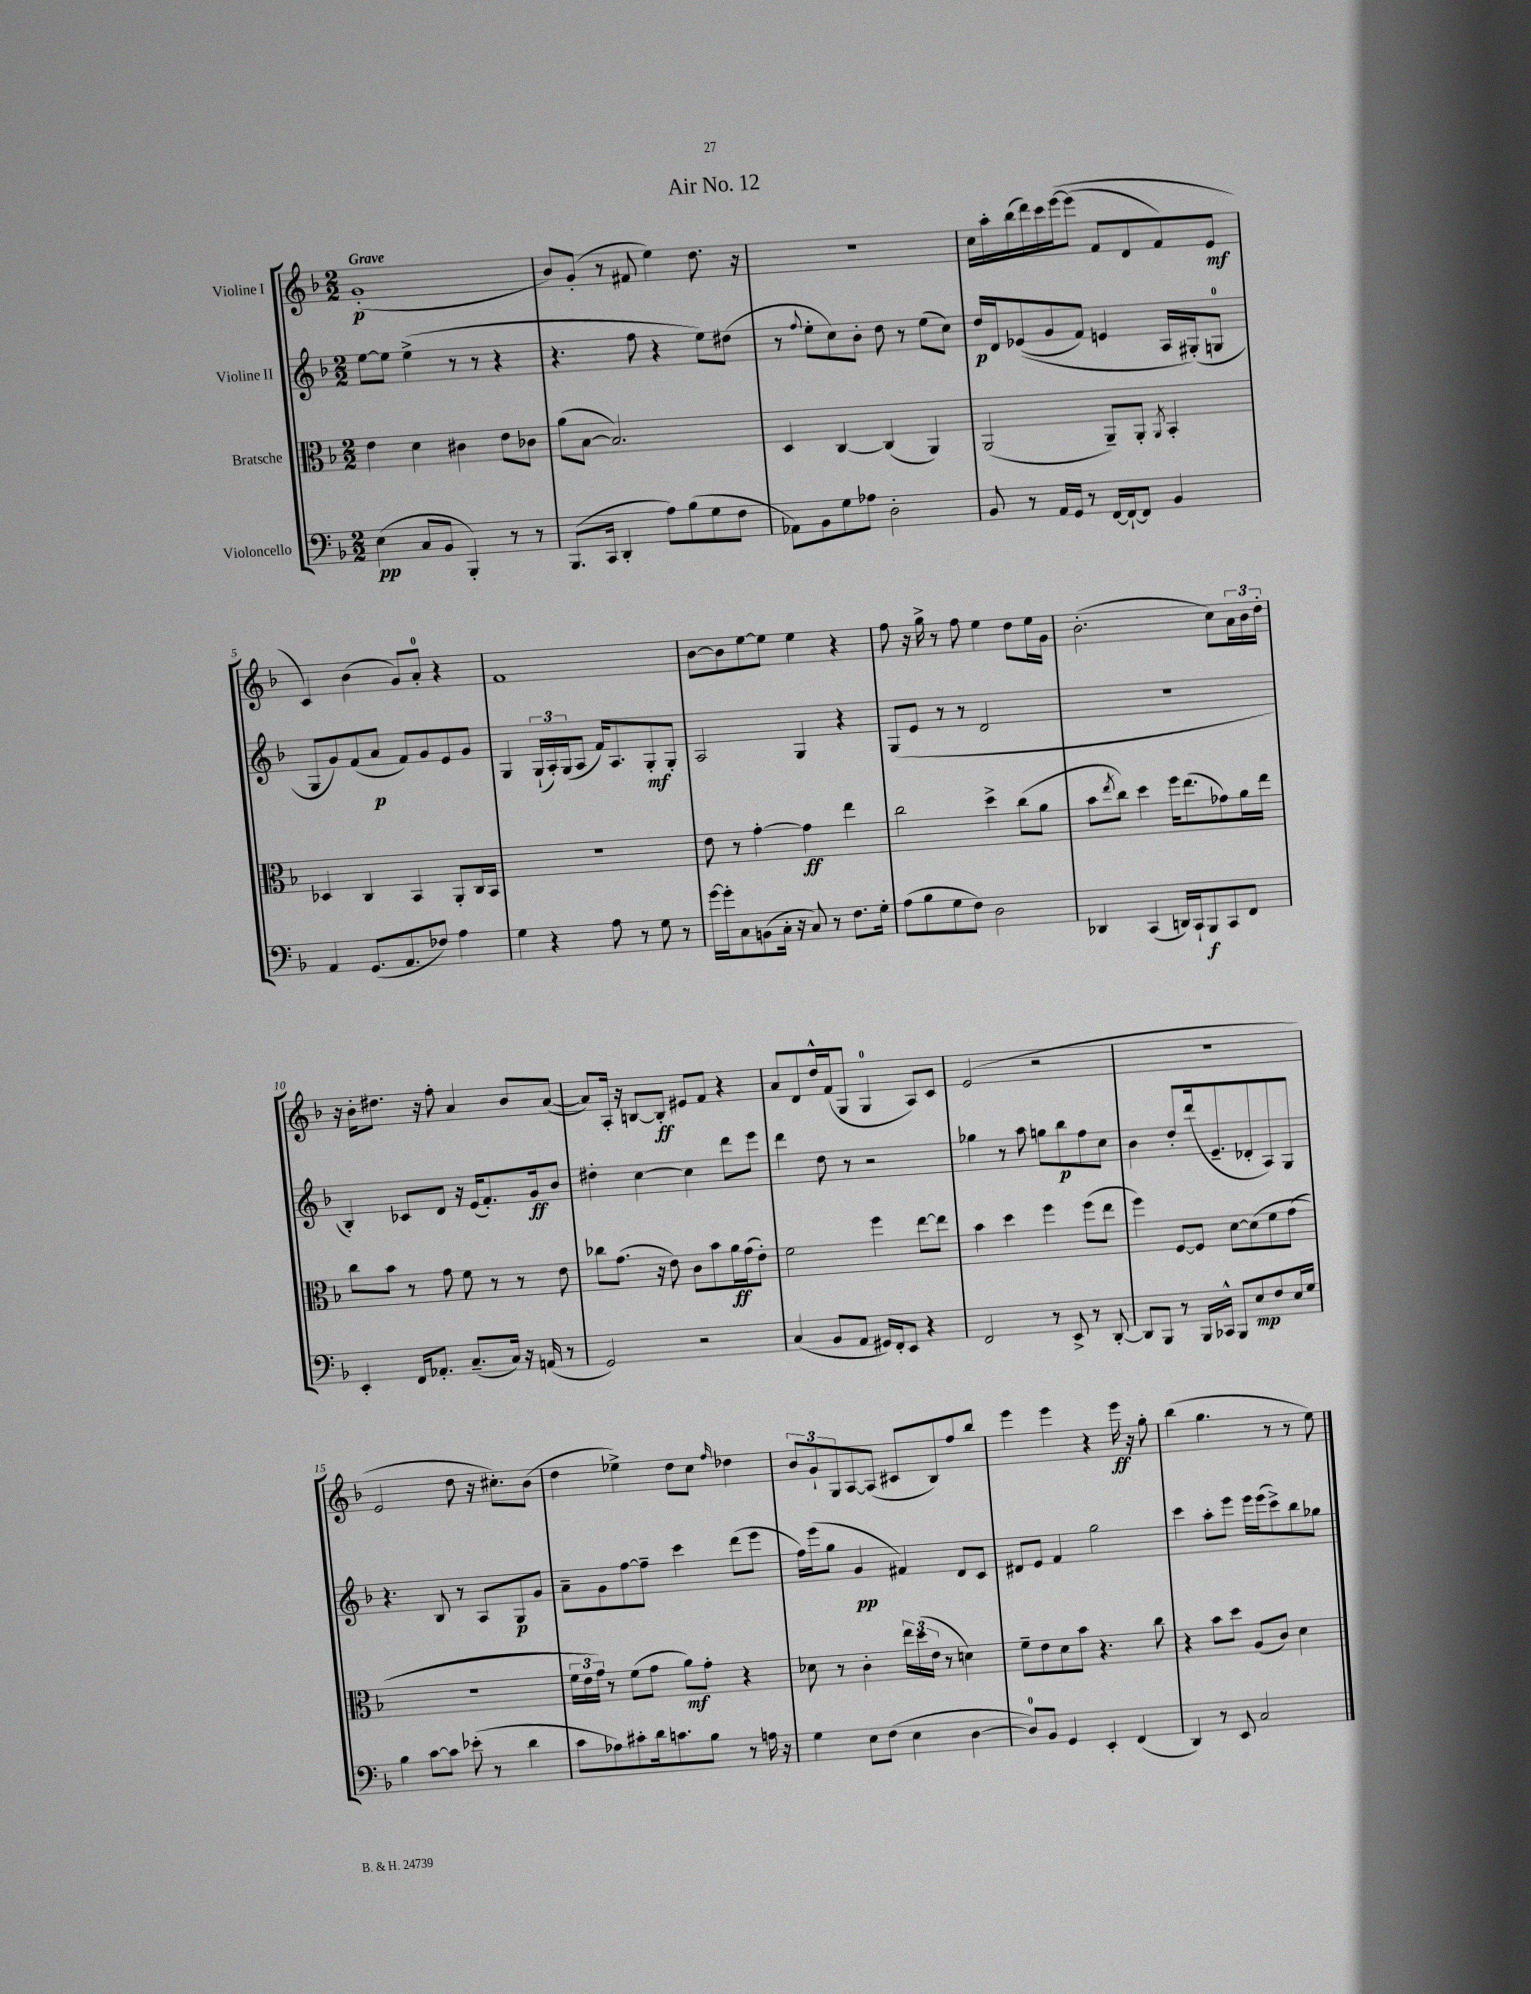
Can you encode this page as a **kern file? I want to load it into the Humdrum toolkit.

**kern	**dynam	**kern	**dynam	**kern	**dynam	**kern	**dynam
*part4	*part4	*part3	*part3	*part2	*part2	*part1	*part1
*staff4	*staff4	*staff3	*staff3	*staff2	*staff2	*staff1	*staff1
*I"Violoncello	*	*I"Bratsche	*	*I"Violine II	*	*I"Violine I	*
*clefF4	*	*clefC3	*	*clefG2	*	*clefG2	*
*k[b-]	*	*k[b-]	*	*k[b-]	*	*k[b-]	*
*M2/2	*	*M2/2	*	*M2/2	*	*M2/2	*
=1	=1	=1	=1	=1	=1	=1	=1
!	!	!	!	!	!	!LO:TX:a:B:t=Grave	!
(4E\	pp	4e\	.	[8ee\L	.	(1g'	p
.	.	.	.	8ee\J]	.	.	.
8C/L	.	4d\	.	(4ee^\	.	.	.
8BB-/J	.	.	.	.	.	.	.
4BBB-'/)	.	4c#X\	.	8r	.	.	.
.	.	.	.	8r	.	.	.
8r	.	8e\L	.	4r	.	.	.
8r	.	8c-X\J	.	.	.	.	.
=2	=2	=2	=2	=2	=2	=2	=2
(8.BBB-/L	.	(8a\L	.	4.r	.	8b-/L)	.
.	.	[8B-\J	.	.	.	(8g'/J	.
16CC/Jk	.	.	.	.	.	.	.
4DD'/	.	2.B-/])	.	.	.	8r	.
.	.	.	.	8ff\	.	8f#X/	.
8A\L)	.	.	.	4r	.	4ee\)	.
(8B-\	.	.	.	.	.	.	.
8G\	.	.	.	8ee\L)	.	8.dd\	.
8F\J	.	.	.	(8dd#X\J	.	.	.
.	.	.	.	.	.	16r	.
=3	=3	=3	=3	=3	=3	=3	=3
8AA-X\L)	.	4D/	.	8r	.	1r	.
.	.	.	.	8qqff/	.	.	.
8BB-\	.	.	.	8ee'\L	.	.	.
8G\	.	[4C/	.	8cc\)	.	.	.
8A-X\J	.	.	.	8b-'\J	.	.	.
2D'\	.	(4C/]	.	8dd\	.	.	.
.	.	.	.	8r	.	.	.
.	.	4AA/)	.	(8ee\L	.	.	.
.	.	.	.	8cc\J)	.	.	.
=4	=4	=4	=4	=4	=4	=4	=4
8BB-/	.	(2AA/	.	16dd/LL	p	16cc\LL	.
.	.	.	.	16d/J	.	16aa'\	.
8r	.	.	.	((8e-X/	.	(16bb-\	.
.	.	.	.	.	.	16ddd\)	.
16AA/LL	.	.	.	8g/	.	16ccc\	.
16GG/JJ	.	.	.	.	.	([16eee\J	.
8r	.	.	.	8f/J)	.	(8eee\J]	.
[16FF/LL	.	8AA~/L)	.	4en/	.	8f/L	.
16FF`/J_	.	.	.	.	.	.	.
8FF/J]	.	8AA'/J	.	.	.	8d/	.
.	.	8qAA/	.	.	.	.	.
4BB-/	.	4BB-'/	.	16A/LL	.	8f/)	.
.	.	.	.	(16G#X'/J)	.	.	.
.	.	.	.	8Gn/J	.	8e/J	mf
!!LO:LB:g=z
=5	=5	=5	=5	=5	=5	=5	=5
4AA/	.	4D-X/	.	8G/L	.	4c/)	.
.	.	.	.	8g/)	.	.	.
(8.GG/L	.	4C/	.	(8f/	.	(4b-\	.
.	.	.	.	8a/J	p	.	.
8.AA/	.	.	.	.	.	.	.
.	.	4BB-/	.	8f/L)	.	8g/L)	.
8F-X/J)	.	.	.	8g/	.	8a'/J	.
4A\	.	8AA'/L	.	8e/	.	4r	.
.	.	16C/L	.	8g/J	.	.	.
.	.	16BB-/JJ	.	.	.	.	.
=6	=6	=6	=6	=6	=6	=6	=6
4G\	.	1r	.	4G/	.	1f	.
4r	.	.	.	(24G`/LL	.	.	.
.	.	.	.	24A'/)	.	.	.
.	.	.	.	(24G/J	.	.	.
.	.	.	.	8A/J	.	.	.
8A\	.	.	.	16f/KL)	.	.	.
.	.	.	.	8.A/	.	.	.
8r	.	.	.	.	.	.	.
8G\	.	.	.	8G'/	mf	.	.
8r	.	.	.	8G'/J	.	.	.
=7	=7	=7	=7	=7	=7	=7	=7
[16g\LL	.	8e\	.	2A/	.	[8b-\L	.
16g'\J]	.	.	.	.	.	.	.
8C\	.	8r	.	.	.	8b-\]	.
(8BBn\	.	[4g'\	.	.	.	[8ee\	.
16C'\Jk	.	.	.	.	.	8ee\J]	.
16r	.	.	.	.	.	.	.
8C/)	.	4g\]	ff	4G/	.	4ee\	.
8r	.	.	.	.	.	.	.
8.F\L	.	4ee\	.	4r	.	4r	.
16G'\Jk	.	.	.	.	.	.	.
=8	=8	=8	=8	=8	=8	=8	=8
(8A\L	.	2cc\	.	(8G/L	.	8ff\	.
8B-\	.	.	.	8e/J	.	16r	.
.	.	.	.	.	.	16gg^\	.
8G\	.	.	.	8r	.	8r	.
8F\J)	.	.	.	8r	.	8ff\	.
2D\	.	4dd^\	.	2d/	.	4ee\	.
.	.	(8cc\L	.	.	.	8dd\L	.
.	.	8a\J	.	.	.	16ee\L	.
.	.	.	.	.	.	16g\JJ	.
=9	=9	=9	=9	=9	=9	=9	=9
4DD-X/	.	8b-\L	.	1r	.	(2.b-'\	.
.	.	8qee/	.	.	.	.	.
.	.	8cc\J)	.	.	.	.	.
(4CC/	.	4dd\	.	.	.	.	.
16DDn/LL)	.	16ff\KL	.	.	.	.	.
16CC`/J	.	(8.ee\	.	.	.	.	.
8BBB-/	f	.	.	.	.	.	.
8CC/	.	8g-X\)	.	.	.	8cc\L)	.
8FF/J	.	16a\L	.	.	.	24a\L	.
.	.	.	.	.	.	24b-\	.
.	.	16ee\JJ	.	.	.	.	.
.	.	.	.	.	.	24dd'\JJ	.
!!LO:LB:g=z
=10	=10	=10	=10	=10	=10	=10	=10
4EE'/	.	8cc\L	.	4B-'/)	.	16r	.
.	.	.	.	.	.	16b-'\KL	.
.	.	8b-\J	.	.	.	8.dd#X\J	.
16FF/KL	.	8r	.	8c-X/L	.	.	.
8.AA-X'/J	.	.	.	.	.	16r	.
.	.	8g\	.	8d/J	.	8ff'\	.
(8.C~/L	.	8f\	.	16r	.	4a/	.
.	.	.	.	(16e/KL	.	.	.
.	.	8r	.	8.f'/)	.	.	.
16C/Jk)	.	.	.	.	.	.	.
16r	.	8r	.	.	.	8b-/L	.
(16AAn/	.	.	.	16g/k	ff	.	.
8r	.	8e\	.	8b-/J	.	([8a/J	.
=11	=11	=11	=11	=11	=11	=11	=11
2GG/)	.	8cc-X\L	.	4dd#X'\	.	8a/L])	.
.	.	(8.g\J	.	.	.	16A'/Jk	.
.	.	.	.	.	.	16r	.
.	.	.	.	[4cc\	.	[8Bn/L	.
.	.	16r	.	.	.	.	.
.	.	8e\)	.	.	.	8B'/J]	ff
2r	.	8c\L	.	4cc\]	.	8e#X/L	.
.	.	8b-\	.	.	.	8f/J	.
.	.	16a\L	ff	8ddd\L	.	4r	.
.	.	(16g\J	.	.	.	.	.
.	.	8e'\J)	.	8eee\J	.	.	.
=12	=12	=12	=12	=12	=12	=12	=12
(4C/	.	2f\	.	4ddd\	.	8a/L	.
.	.	.	.	.	.	8d/	.
8BB-/L	.	.	.	8dd\	.	16dd^^/L	.
.	.	.	.	.	.	(16f/J	.
8AA/J	.	.	.	8r	.	8G/J	.
16GG#X/LL)	.	4ff\	.	2r	.	4G/	.
16FF'/J	.	.	.	.	.	.	.
8EE/J	.	.	.	.	.	.	.
4r	.	[8ee\L	.	.	.	8A/L)	.
.	.	8ee\J]	.	.	.	8c/J	.
=13	=13	=13	=13	=13	=13	=13	=13
2FF/	.	4b-\	.	4gg-X\	.	(2e/	.
.	.	4dd\	.	8r	.	.	.
.	.	.	.	8aa\	.	.	.
8r	.	4ff\	.	8ggn\L	.	2r	.
8EE^/	.	.	.	8bb-\	p	.	.
8r	.	(8ff\L	.	8ff\	.	.	.
[8DD'/	.	8ee\J	.	8cc\J	.	.	.
=14	=14	=14	=14	=14	=14	=14	=14
8DD/L]	.	4ff\)	.	4b-\	.	1r	.
8BBB-/J	.	.	.	.	.	.	.
8r	.	[8F/L	.	8dd'/L	.	.	.
16BBB-/LL	.	8F/J]	.	(16ddd/k	.	.	.
16CC-X^^/JJ	.	.	.	8.e~/	.	.	.
8BBB-/L	.	[8d\L	.	.	.	.	.
8E/	mp	(8d\]	.	8d-X'/	.	.	.
8F/	.	8f\	.	8A/)	.	.	.
16E/L	.	(8g\J	.	8G/J	.	.	.
16G/JJ	.	.	.	.	.	.	.
!!LO:LB:g=z
=15	=15	=15	=15	=15	=15	=15	=15
4B-\	.	1r	.	4.r	.	2e/	.
[8c\L	.	.	.	.	.	.	.
8c\J]	.	.	.	8B-/	.	.	.
(8e-X'\	.	.	.	8r	.	8dd\	.
8r	.	.	.	8A/L	.	16r	.
.	.	.	.	.	.	8.cc#X'\L)	.
4d\	.	.	.	8G/	p	.	.
.	.	.	.	8g/J	.	(8b-\J	.
=16	=16	=16	=16	=16	=16	=16	=16
8c\L	.	24f\LL	.	8a~\L	.	4dd\	.
.	.	24e\)	.	.	.	.	.
.	.	24g\JJ)	.	.	.	.	.
8A-X\)	.	8r	.	8g\	.	.	.
8c#X'\	.	(8f\L	.	[8ff\	.	4ee-X^\)	.
16d\k	.	8g\J	.	8ff~\J]	.	.	.
8.cn\	.	.	.	.	.	.	.
.	.	8a\L)	mf	4ccc\	.	8dd\L	.
8B-\J	.	8g'\J	.	.	.	8cc\J	.
.	.	.	.	.	.	16qqff/	.
8r	.	4r	.	(8ddd\L	.	4dd-X\	.
16An\	.	.	.	8eee\J	.	.	.
16r	.	.	.	.	.	.	.
=17	=17	=17	=17	=17	=17	=17	=17
4G\	.	8d-X\	.	16ff\LL)	.	12b-/L	.
.	.	.	.	(16eee\J	.	.	.
.	.	.	.	.	.	12g`/	.
.	.	8r	.	8gg\J	.	.	.
.	.	.	.	.	.	12G/	.
8E\L	.	4c'\	.	4g/	pp	[8A/	.
(8F\J	.	.	.	.	.	(8A/J]	.
4E\	.	24ee\LL	.	4f#X/)	.	8c#X/L	.
.	.	(24dd\	.	.	.	.	.
.	.	24e\JJ	.	.	.	.	.
.	.	8r	.	.	.	8B-/)	.
[4D\	.	4dn\)	.	8d/L	.	8ff/	.
.	.	.	.	8c/J	.	8bb-/J	.
=18	=18	=18	=18	=18	=18	=18	=18
8D/L])	.	8f~\L	.	8d#X/L	.	4eee\	.
8BB-/J	.	8e\	.	8e/J	.	.	.
4GG/	.	8d\	.	4f/	.	4eee\	.
.	.	8b-\J	.	.	.	.	.
4EE'/	.	4.r	.	2gg\	.	4r	.
(4FF/	.	.	.	.	.	16eee\	ff
.	.	.	.	.	.	16r	.
.	.	8cc\	.	.	.	8gg'\	.
=19	=19	=19	=19	=19	=19	=19	=19
4DD/)	.	4r	.	4ccc\	.	(4bb-\	.
8r	.	8b-\L	.	8aa'\L	.	4.gg\	.
8EE/	.	8dd\J	.	8eee\J	.	.	.
2C/	.	(8A/L	.	16eee\LL	.	.	.
.	.	.	.	(16eee\J	.	.	.
.	.	8c/J)	.	8ccc^\)	.	8r	.
.	.	4d\	.	8bb-\	.	8r	.
.	.	.	.	8gg-X\J	.	8ee\)	.
==	==	==	==	==	==	==	==
*-	*-	*-	*-	*-	*-	*-	*-
